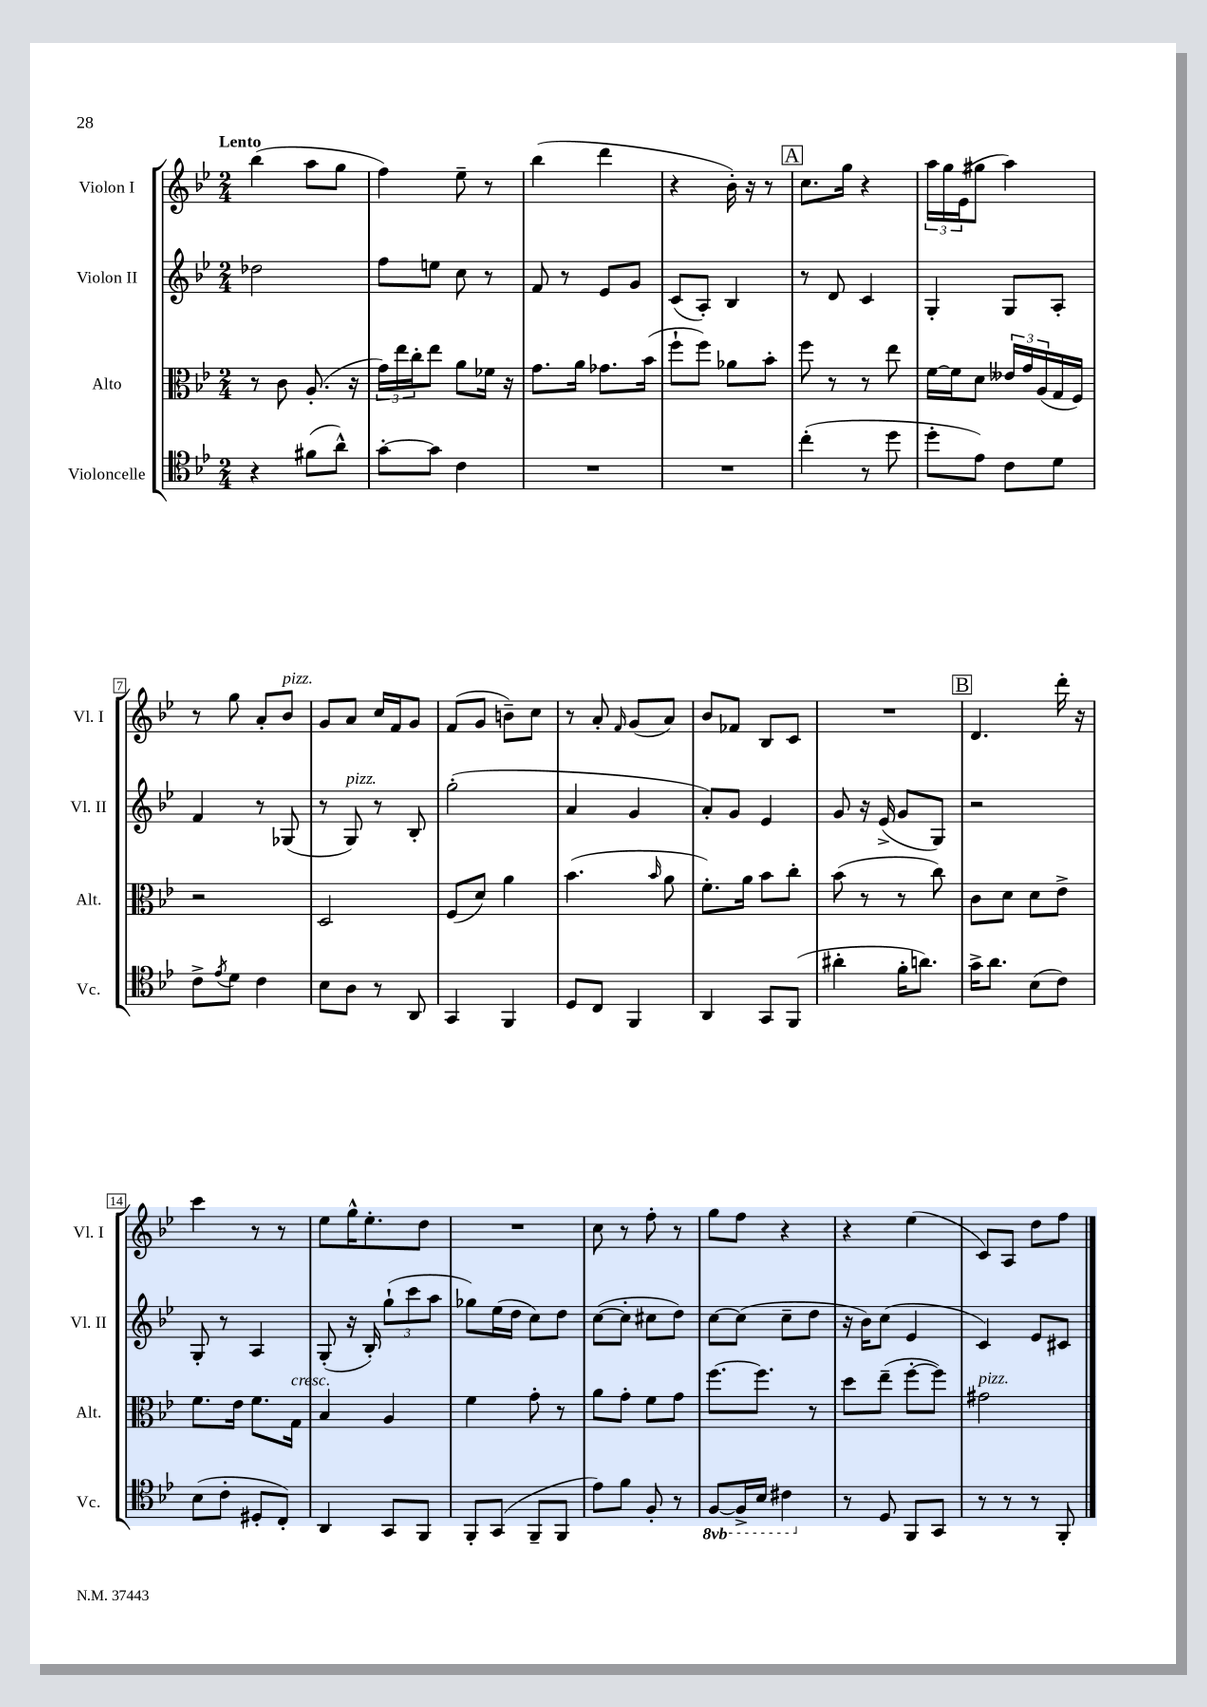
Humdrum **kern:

**kern	**kern	**kern	**kern
*part4	*part3	*part2	*part1
*staff4	*staff3	*staff2	*staff1
*I"Violoncelle	*I"Alto	*I"Violon II	*I"Violon I
*I'Vc.	*I'Alt.	*I'Vl. II	*I'Vl. I
*clefC4	*clefC3	*clefG2	*clefG2
*k[b-e-]	*k[b-e-]	*k[b-e-]	*k[b-e-]
*M2/4	*M2/4	*M2/4	*M2/4
=1	=1	=1	=1
!	!	!	!LO:TX:a:B:t=Lento
4r	8r	2dd-X\	(4bb-\
.	8c\	.	.
(8f#X\L	(8.A'/	.	8aa\L
8a^^\J)	.	.	8gg\J
.	16r	.	.
=2	=2	=2	=2
[8g'\L	24g\LL)	8ff\L	4ff\)
.	24ee-\	.	.
.	24cc'\J	.	.
8g\J]	8ee-\J	8een\J	.
4c\	8a\L	8cc\	8ee-~\
.	16f-X\Jk	8r	8r
.	16r	.	.
=3	=3	=3	=3
2r	8.g\L	8f/	(4bb-\
.	.	8r	.
.	16a\Jk	.	.
.	8.g-X\L	8e-/L	4ddd\
.	.	8g/J	.
.	(16b-\Jk	.	.
=4	=4	=4	=4
2r	8ff`\L	(8c/L	4r
.	8ff\J)	8A'/J)	.
.	8a-X\L	4B-/	16b-'\)
.	.	.	16r
.	8b-'\J	.	8r
!!LO:REH:place=s1:t=A
=5	=5	=5	=5
(4cc'\	8ff\	8r	8.cc\L
.	8r	8d/	.
.	.	.	16gg\Jk
8r	8r	4c/	4r
8dd\	8ee-\	.	.
=6	=6	=6	=6
8dd'\L	[16f\LL	4G'/	24aa\LL
.	.	.	24gg\
.	16f\J]	.	.
.	.	.	(24e-\J
8e-\J)	8d\J	.	8gg#X\J
8c\L	24e--X/LL	8G/L	4aa\)
.	24g/	.	.
.	(24A/	.	.
8d\J	16G/	8A'/J	.
.	16F/JJ)	.	.
!!LO:LB:g=z
=7	=7	=7	=7
8c^\L	2r	4f/	8r
8qe-/	.	.	.
8d\J	.	.	8gg\
4c\	.	8r	8a'/L
!	!	!	!LO:TX:a:i:t=pizz.
.	.	(8G-X/	8b-/J
=8	=8	=8	=8
8B-\L	2D/	8r	8g/L
!	!	!LO:TX:a:i:t=pizz.	!
8A\J	.	8G/)	8a/J
8r	.	8r	16cc/LL
.	.	.	16f/J
8AA/	.	8B-'/	8g/J
=9	=9	=9	=9
4GG/	(8F/L	(2gg'\	(8f/L
.	8d/J)	.	8g/J
4FF/	4a\	.	8bn~\L)
.	.	.	8cc\J
=10	=10	=10	=10
8D/L	(4.b-\	4a/	8r
8C/J	.	.	8a'/
.	.	.	16qqf/
4FF/	.	4g/	(8g/L
.	16qqb-/	.	.
.	8a\	.	8a/J)
=11	=11	=11	=11
4AA/	8.f'\L)	8a'/L)	8b-/L
.	.	8g/J	8f-X/J
.	16a\Jk	.	.
8GG/L	8b-\L	4e-/	8B-/L
(8FF/J	8cc'\J	.	8c/J
=12	=12	=12	=12
4a#X'\	(8b-\	8g/	2r
.	8r	16r	.
.	.	(16e-^/	.
16f'\KL	8r	8g/L	.
8.an\J)	.	.	.
.	8cc\)	8G/J)	.
!!LO:REH:place=s1:t=B
=13	=13	=13	=13
16g^\KL	8c\L	2r	4.d/
8.a\J	.	.	.
.	8d\J	.	.
(8B-\L	8d\L	.	.
8c\J)	8e-^\J	.	16ddd'\
.	.	.	16r
!!LO:LB:g=z
=14	=14	=14	=14
(8B-\L	8.f\L	8G'/	4ccc\
8c'\J	.	8r	.
.	16e-\Jk	.	.
8D#X'/L	8.f\L	4A/	8r
8C'/J)	.	.	8r
!	!LO:TX:a:i:t=cresc.	!	!
.	16G\Jk	.	.
=15	=15	=15	=15
4AA/	4B-/	(8G'/	8ee-\L
.	.	16r	16gg^^\K
.	.	16B-'/)	8.ee-'\
8GG/L	4A/	(12gg`\L	.
.	.	12ccc\	.
8FF/J	.	.	8dd\J
.	.	12aa\J	.
=16	=16	=16	=16
8FF'/L	4f\	8gg-X\L)	2r
(8GG/J	.	(16ee-\L	.
.	.	16dd\JJ	.
8FF~/L	8g'\	8cc\L)	.
8FF/J	8r	8dd\J	.
=17	=17	=17	=17
8e-\L)	8a\L	([8cc\L	8cc\
8f\J	8g'\J	8cc'\J]	8r
8F'/	8f\L	8cc#X\L	8ff'\
8r	8g\J	8dd\J)	8r
=18	=18	=18	=18
*8ba	*	*	*
[8FF/L	[8.ff\L	[8cc\L	8gg\L
16FF^/L]	.	(8cc\J]	8ff\J
16BB-/JJ	8.ff\J]	.	.
4C#X\	.	8cc~\L	4r
.	8r	8dd\J	.
=19	=19	=19	=19
*X8ba	*	*	*
8r	8dd\L	16r	4r
.	.	16b-\KL)	.
8D/	(8ee-~\J	(8cc\J	.
8FF/L	[8ff'\L	4e-/	(4ee-\
8GG/J	8ff\J])	.	.
=20	=20	=20	=20
!	!LO:TX:a:i:t=pizz.	!	!
8r	2g#X\	4c/)	8c/L)
8r	.	.	8A/J
8r	.	8e-/L	8dd\L
8FF'/	.	8c#X/J	8ff\J
==	==	==	==
*-	*-	*-	*-
